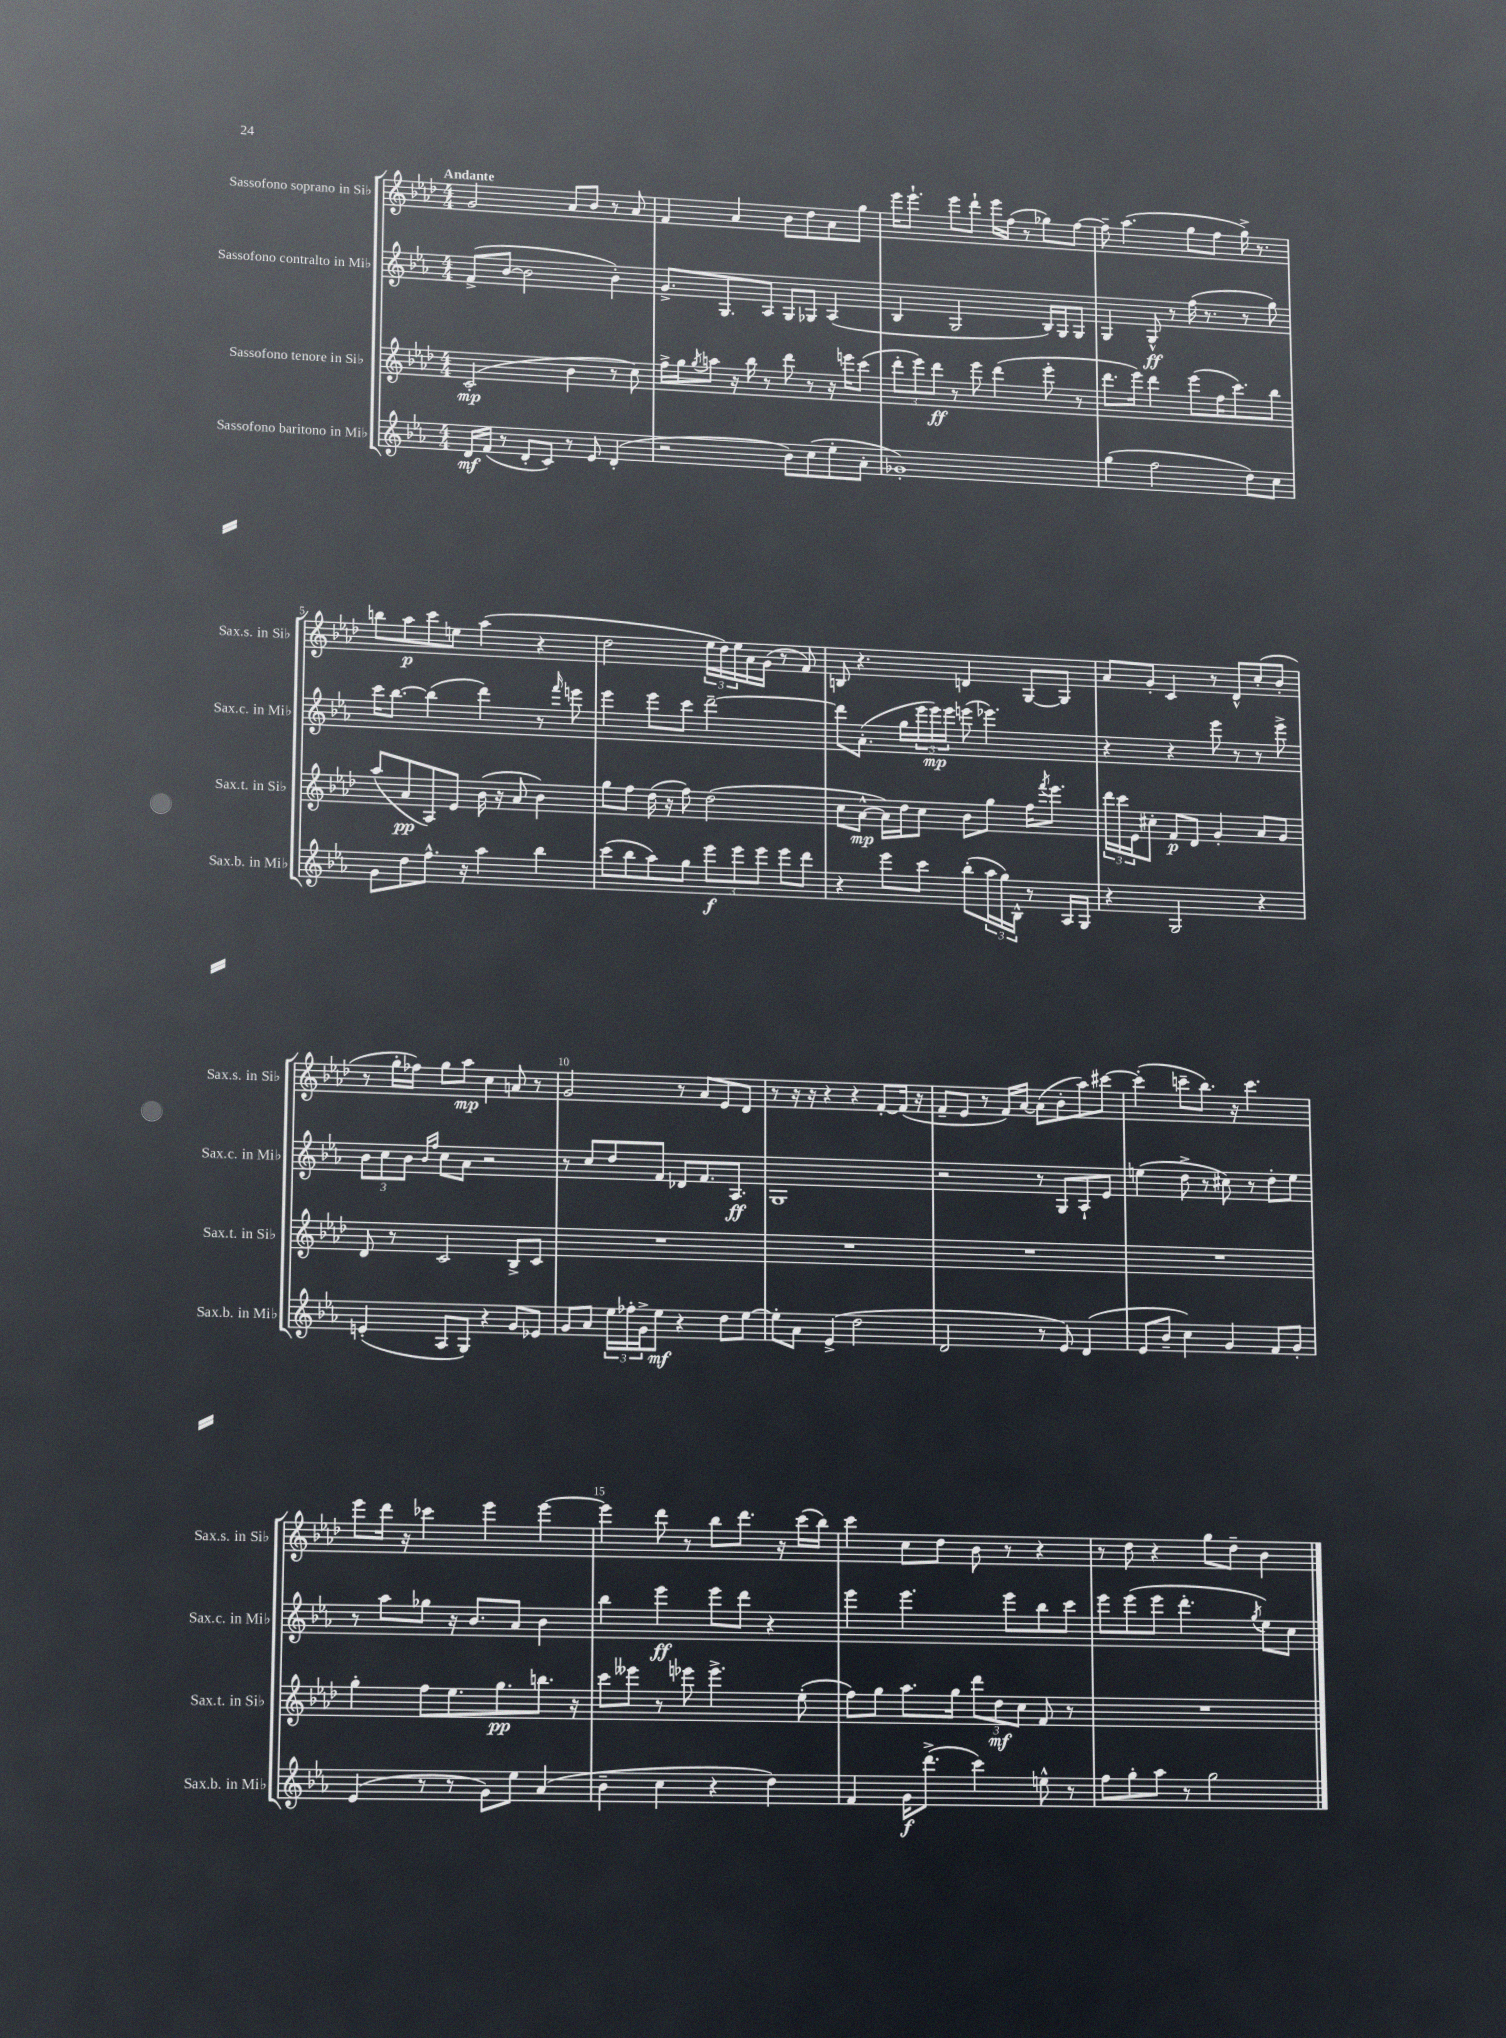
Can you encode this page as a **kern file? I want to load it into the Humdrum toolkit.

**kern	**kern	**kern	**kern
*staff4	*staff3	*staff2	*staff1
*clefG2	*clefG2	*clefG2	*clefG2
*k[b-e-a-]	*k[b-e-a-d-]	*k[b-e-a-]	*k[b-e-a-d-]
*M4/4	*M4/4	*M4/4	*M4/4
16d/LL	(2c'/	(8f^/L	2g/
(16f/JJ	.	.	.
8r	.	[8b-/J	.
8d'/L	.	2b-\]	.
8c/J)	.	.	.
8r	4b-\	.	8a-/L
8e-/	.	.	8b-/J
(4d'/	8r	4b-'\)	8r
.	8cc\)	.	8a-/
=	=	=	=
2r	16ff^\LL	8.g^/L	4f/
.	16gg\J	.	.
.	8qgg/	.	.
.	8aa\J	.	.
.	.	8.G/	.
.	16r	.	4a-/
.	16bb-\	.	.
.	8r	8A-/J	.
8b-\L)	8ddd-\	8G/L	8b-\L
(8cc\	8r	8G-/J	8dd-\
8ee-'\	16r	(4A-/	8a-\
.	16eee\LK	.	.
8a-'\J	(8ccc\J	.	8gg\J
=	=	=	=
1g-')	12ddd-'\L	4B-/	16eee-\LK
.	.	.	8.eee-`\J
.	12eee-\)	.	.
.	12ddd-\J	.	.
.	8r	2G/	8eee-\L
.	8eee-\	.	8ddd-`\J
.	(4ddd-\	.	16eee-\LL
.	.	.	(16ff\JJ
.	.	.	8r
.	8eee-'\	16B-/LL)	8gg-\L)
.	.	16G/J	.
.	8r	8G/J	[8ff\J
=	=	=	=
(4gg\	8.ddd-\L	4G/	8ff~\]
.	.	.	(4.aa-\
.	16eee-\Jk)	.	.
2ff\	4ddd-\	8G^^/	.
.	.	8r	.
.	(8eee-\L	(16ff\	8gg\L
.	.	8.r	.
.	16ff\K	.	8ff\J
.	8.ccc\)	.	.
8dd\L)	.	8r	16gg^\)
.	.	.	8.r
8cc\J	8bb-\J	8gg\)	.
=	=	=	=
8g\L	(8aa-/L	16ccc\LK	8bb\L
.	.	[8.bb-\J	.
8dd\	8a-/	.	8aa-\
8.ff^^\J	8A-/)	(4bb-\]	8ccc\
.	8e-/J	.	8ee\J
16r	.	.	.
4aa-\	(16b-\	4ddd\)	(4aa-\
.	16r	.	.
.	8a-/	.	.
4bb-\	4b-\)	8r	4r
.	.	16qqfff/	.
.	.	8eee\	.
=	=	=	=
(8ccc\L	8gg\L	4eee-\	2dd-\
8bb-\	8ff\J	.	.
8aa-\)	(16dd-\	8eee-\L	.
.	16r	.	.
8gg\J	8ff\)	8ccc\J	.
12eee-\L	(2dd-\	[2ddd~\	24ee-\LL
.	.	.	24dd-\)
12eee-\	.	.	24ee-\
.	.	.	16a-\
12eee-\J	.	.	.
.	.	.	(16g\JJ
8eee-\L	.	.	8r
8ddd\J	.	.	8f/)
=	=	=	=
4r	8cc\L	8ddd\]L	8B/
.	[8a-^^\J	(8.a-'\J	4.r
8eee-\L	16a-\]LL)	.	.
.	16dd-\J	16gg\LL	.
8ccc\J	8cc\J	24eee-\	.
.	.	24eee-\)	.
.	.	24eee-\JJ	.
(8bb-'\L	8b-\L	(8eee\	4d/
24aa-\L	8gg\J	4.eee-\)	.
24gg\)	.	.	.
24B-^^\JJ	.	.	.
8r	16ff\LK	.	[8G/L
.	8qfff/	.	.
.	8.eee-\J	.	.
16A-/LL	.	.	8G/]J
16G/JJ	.	.	.
=	=	=	=
4r	24ddd-\LL	4r	8a-/L
.	24ccc\	.	.
.	24e-\J	.	.
.	8cc#'\J	.	8g'/J
2G/	8f/L	4r	4c/
.	8d-/J	.	.
.	4g'/	8eee-\	8r
.	.	8r	8d-^^/L
4r	8a-/L	8r	(8cc'/
.	8g/J	8eee-^\	8b-'/J
=	=	=	=
(4e'/	8d-/	12b-\L	8r
.	.	12cc\	.
.	8r	.	16gg'\LL
.	.	12b-\J	.
.	.	.	16ff-\JJ)
.	.	16qqb-/LL	.
.	.	16qqff/JJ	.
8A-/L	2c/	8cc\L	8gg\L
8G/J)	.	8a-\J	8aa-\J
4r	.	2r	4cc\
8g/L	8B-^/L	.	8a/
8e-/J	8c/J	.	8r
=	=	=	=
8g/L	1r	8r	2g/
8a-/J	.	8cc/L	.
24ee-\LL	.	8dd/	.
24ff-'\	.	.	.
24g^\J	.	.	.
8ee-\J	.	8f/J	.
4r	.	8d-/L	8r
.	.	8.f/	8a-/L
8dd\L	.	.	8e-/
.	.	8.A-/J	.
[8ee-\J	.	.	8d-/J
=	=	=	=
8ee-'\]L	1r	1G	8r
8a-\J	.	.	16r
.	.	.	16r
(4e-^/	.	.	4r
2dd\	.	.	4r
.	.	.	[8f'/L
.	.	.	(16f/]Jk
.	.	.	16r
=	=	=	=
2d/	1r	2r	8f~/L
.	.	.	8e-/J
.	.	.	8r
.	.	.	16f/LL)
.	.	.	[16a-/JJ
8r	.	8r	(8a-\]L
8e-/)	.	8G/L	8b-'\
(4d/	.	8A-`/	8aa-\)
.	.	8e-/J	[8ccc#\J
=	=	=	=
8e-/L	1r	(4ee\	(4ccc#'\]
8b-~/J	.	.	.
4cc\)	.	8dd^\	8ccc~\L
.	.	8r	8.bb-\J)
4g/	.	8cc#\)	.
.	.	.	16r
.	.	8r	4.ccc\
8f/L	.	8dd'\L	.
8g'/J	.	8ee\J	.
=	=	=	=
(4e-/	4gg'\	8r	8eee-\L
.	.	8aa-\L	16ddd-\Jk
.	.	.	16r
8r	8ff\L	8gg-\J	4ccc-\
8r	8.ee-\	16r	.
.	.	8.b-/L	.
8g\L)	.	.	4eee-\
.	8.gg\	.	.
8ee-\J	.	8a-/J	.
(4a-/	8.bb\J	4b-\	[4eee-\
.	16r	.	.
=	=	=	=
4b-~\	8ccc\L	4bb-\	4eee-\]
.	8eee--\J	.	.
4cc\	8r	4eee-\	8ddd-\
.	8eee-\	.	8r
4r	4.eee-^\	8eee-\L	8bb-\L
.	.	8ddd\J	8.ddd-\J
4dd\)	.	4r	.
.	.	.	16r
.	(8ee-'\	.	(16ccc\LL
.	.	.	16bb-\JJ)
=	=	=	=
4f/	8ff\L)	4eee-\	4ccc\
.	8gg\J	.	.
16g\LK	8.aa-\L	4.eee-\	8cc\L
(8.ddd^\J	.	.	.
.	.	.	8dd-\J
.	16gg\Jk	.	.
4ccc\)	12ddd-\L	.	8b-\
.	12dd-\	.	.
.	.	8eee-\L	8r
.	12cc\J	.	.
8ee^^\	8f/	8bb-\	4r
8r	8r	8ccc\J	.
=	=	=	=
8ff\L	1r	8eee-\L	8r
8gg'\	.	(8eee-\	8dd-\
8aa-\J	.	8eee-\J	4r
8r	.	4.ddd'\	.
2gg\	.	.	8gg\L
.	.	.	8dd-~\J
.	.	8qgg/	.
.	.	8ee-\L)	4b-\
.	.	8cc\J	.
==	==	==	==
*-	*-	*-	*-
